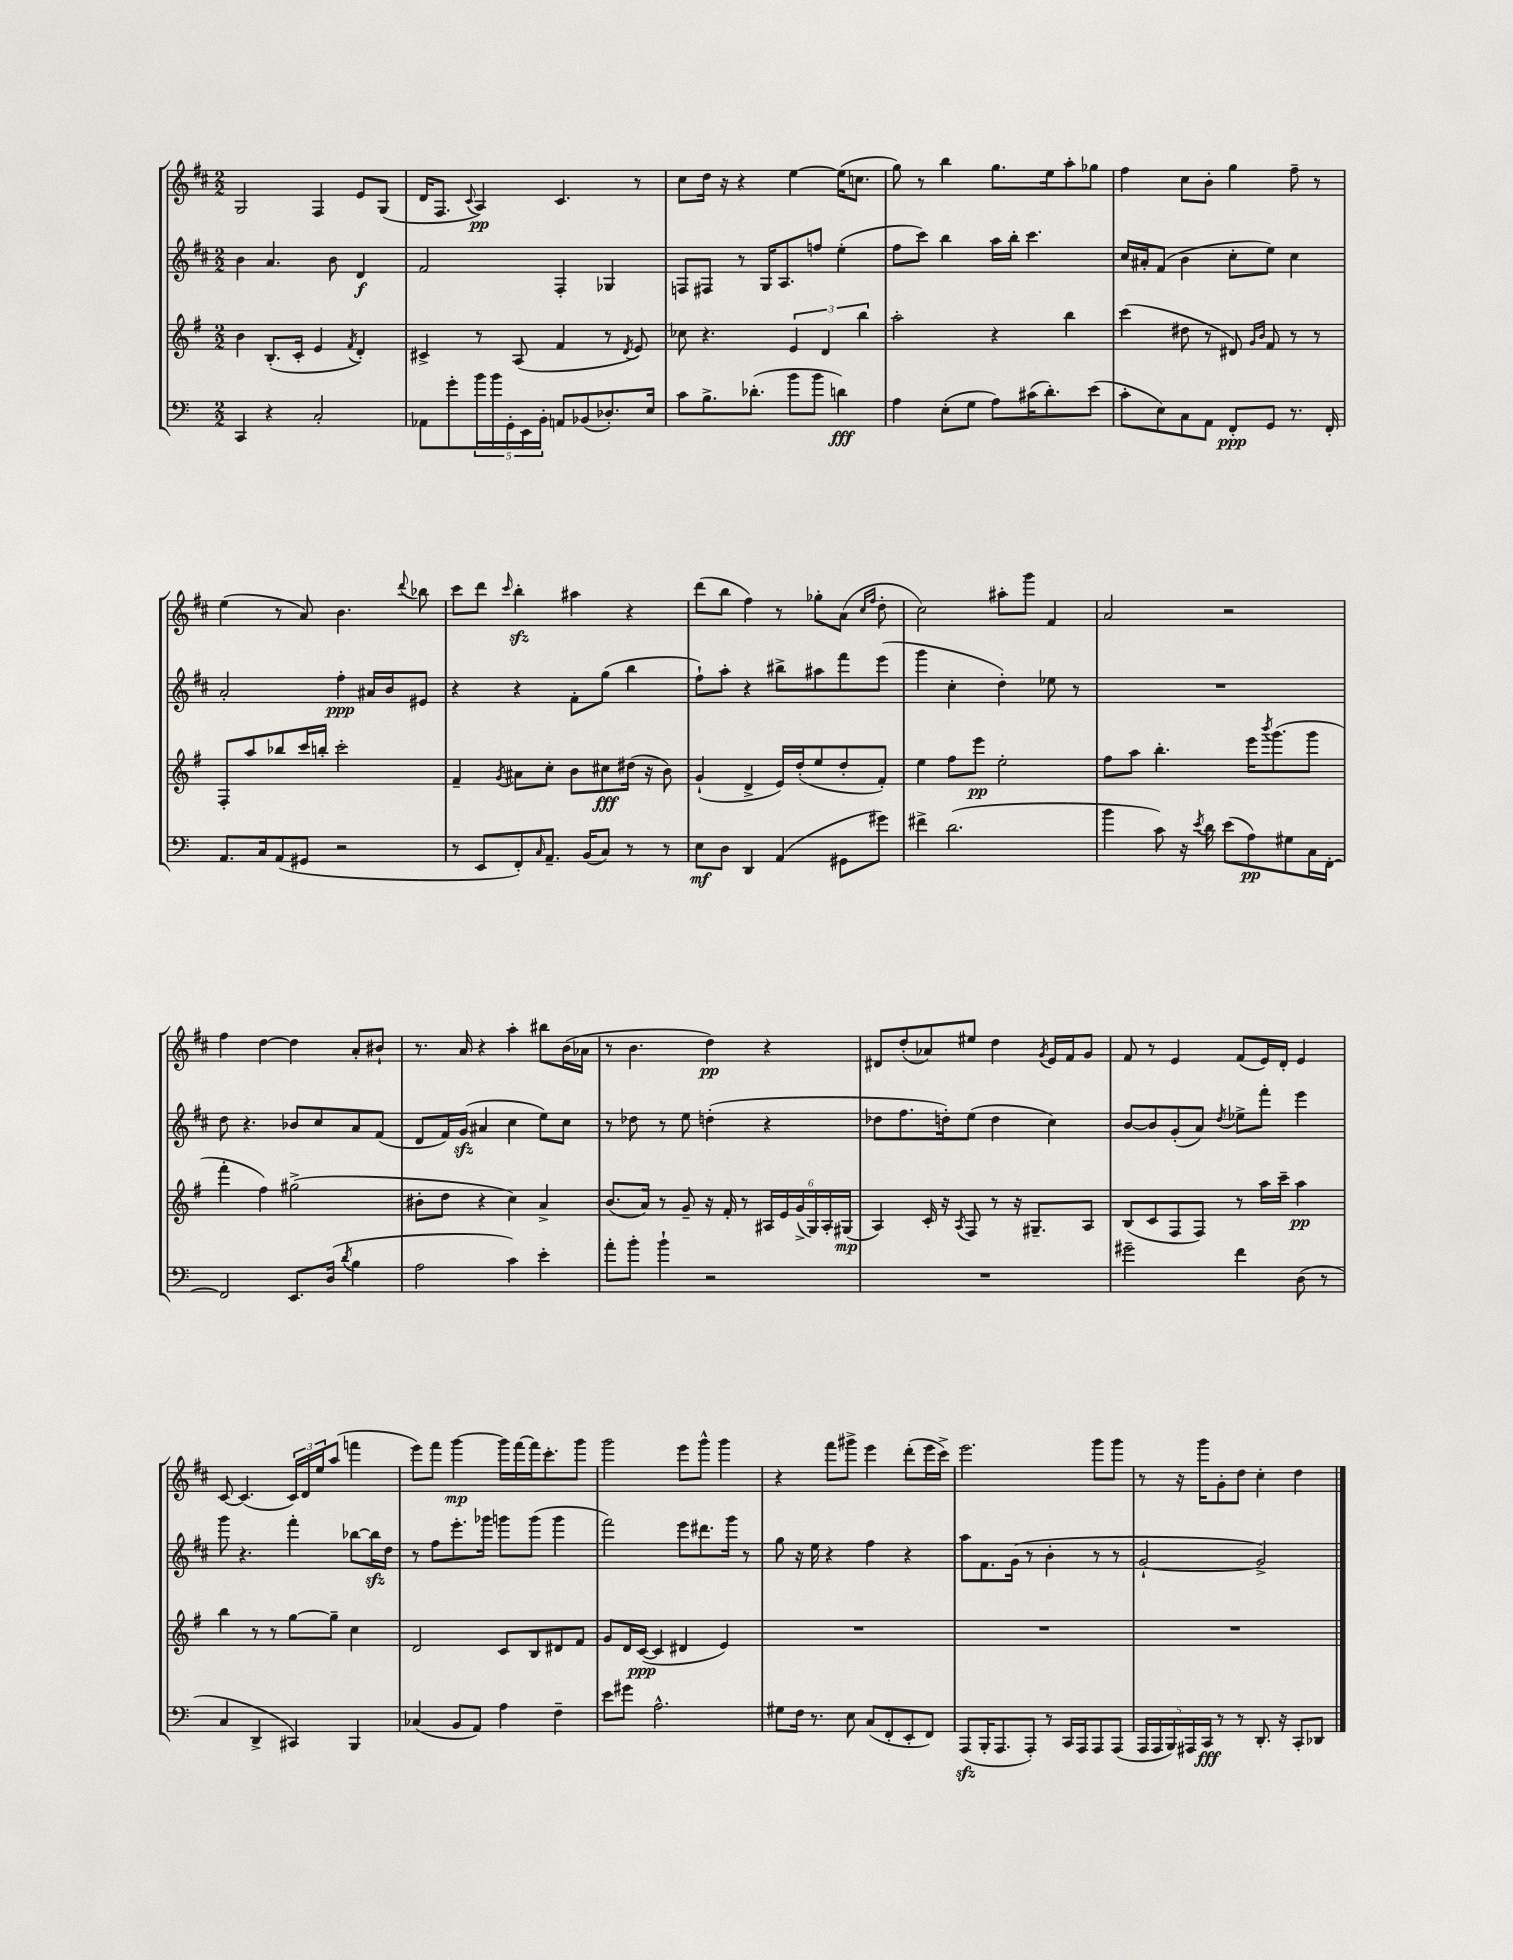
<<
\new StaffGroup <<
\new Staff = "s0" {
    \clef treble \key d \major \numericTimeSignature \time 2/2
    g2 fis4 e'8 g8( |
    d'16 fis8. \appoggiatura { cis'8 } a4\pp) cis'4. r8 |
    cis''8 d''16 r16 r4 e''4~ e''16( c''8. |
    g''8) r8 b''4 g''8. e''16 a''8-. ges''8 |
    fis''4 cis''8 b'8-. g''4 fis''8-- r8 |
    e''4( r8 a'8) b'4. \appoggiatura { d'''8 } bes''8 |
    cis'''8 d'''8 \grace { cis'''16 } b''4-.\sfz ais''4 r4 |
    d'''8( b''8 fis''4) r8 ges''8-. a'8( \grace { cis''16 fis''16 } d''8-. |
    cis''2) ais''8-. g'''8 fis'4 |
    a'2 r2 |
    fis''4 d''4~ d''4 a'8-. bis'8-! |
    r8. a'16 r4 a''4-. bis''8 b'16( aes'16 |
    r8 b'4. d''4\pp) r4 |
    dis'8 d''8-.( aes'8) eis''8 d''4 \acciaccatura { g'8 } e'16 fis'16 g'8 |
    fis'8 r8 e'4 fis'8( e'16) d'16-. e'4 |
    cis'8~ cis'4.( \tuplet 3/2 { cis'16) d'16 e''16 } a''8( f'''4 |
    e'''8) fis'''8 g'''4~\mp g'''16 fis'''16~ fis'''16 cis'''8.-. g'''8 |
    g'''2 e'''8 g'''8-^ g'''4 |
    r4 fis'''8 gis'''8-> e'''4 d'''8-.( e'''16 cis'''16->) |
    e'''2. g'''8 g'''8 |
    r8 r16 g'''16 g'8-. d''8 cis''4-. d''4 \bar "|." |
}
\new Staff = "s1" {
    \clef treble \key d \major \numericTimeSignature \time 2/2
    b'4 a'4. b'8 d'4\f |
    fis'2 fis4-. ges4 |
    f8 fis8 r8 g16 a8. f''8 e''4-.( |
    fis''8 cis'''8) b''4 a''16 b''16-. cis'''4. |
    cis''16 ais'16-. fis'8( b'4 cis''8-. e''8) cis''4 |
    a'2-. fis''4-.\ppp ais'16 b'16 eis'8 |
    r4 r4 fis'8-. g''8( b''4 |
    fis''8-!) a''8-. r4 bis''8-> ais''8 fis'''8 e'''8( |
    g'''4 cis''4-. d''4-.) ees''8 r8 |
    R1 |
    d''8 r4. bes'8 cis''8 a'8 fis'8( |
    d'8 fis'16) g'16\sfz( ais'4 cis''4 e''8) cis''8 |
    r8 des''8 r8 e''8 d''4-.( r4 |
    des''8 fis''8. d''16-.) e''8( d''4 cis''4) |
    b'8~ b'8 g'8-.( a'8) \acciaccatura { d''8 } ees''8-> fis'''8-. e'''4 |
    g'''8 r4. fis'''4-. bes''8~ bes''16\sfz d''16 |
    r8 fis''8 e'''8.-. ges'''16 g'''8 g'''8( g'''4 |
    fis'''2) e'''8 dis'''8. g'''16 r8 |
    g''8 r16 e''16 r4 fis''4 r4 |
    a''8 fis'8. g'16( r8 b'4-. r8 r8 |
    g'2~-! g'2->) \bar "|." |
}
\new Staff = "s2" {
    \clef treble \key g \major \numericTimeSignature \time 2/2
    b'4 b8.-.( c'16-. e'4 \acciaccatura { fis'8 } d'4-.) |
    cis'4-> r8 a8( fis'4 r8 \acciaccatura { d'8 } e'8) |
    ces''8 r4. \tuplet 3/2 { e'4 d'4 b''4 } |
    a''2-. r4 b''4 |
    c'''4( dis''8 r8 dis'8) \grace { g'16 b'16 } fis'8 r8 r8 |
    fis8-. a''8 bes''8 c'''16 b''16-. c'''2-. |
    fis'4-- \acciaccatura { g'8 } ais'8 c''8-. b'8 cis''8\fff dis''16( r16 b'8) |
    g'4-!( d'4-> e'16) d''16-.( e''8 d''8-. fis'8-.) |
    e''4 fis''8 e'''8\pp e''2-. |
    fis''8 a''8 b''4.-. e'''16 \acciaccatura { b'''8 } g'''8.( g'''8 |
    fis'''4-. fis''4) gis''2->( |
    bis'8-. d''8 r4 c''4) a'4-> |
    b'8.( a'16) r8 g'8-- r16 fis'16-. r8 \tuplet 6/4 { ais16 e'16 g'16->( g16) ais16-. gis16\mp( } |
    a4) c'16-. r16 \acciaccatura { a8 } fis8 r8 r16 gis8.-- a8 |
    b8( c'8 fis8 fis8) r8 a''16 c'''16-- a''4\pp |
    b''4 r8 r8 g''8~ g''8-- c''4 |
    d'2 c'8 b8 dis'8 fis'8 |
    g'8 d'16 c'16~\ppp( c'4 dis'4 e'4) |
    R1 |
    R1 |
    R1 \bar "|." |
}
\new Staff = "s3" {
    \clef bass \key c \major \numericTimeSignature \time 2/2
    c,4 r4 c2-. |
    aes,8 g'8-. \tuplet 5/4 { b'16 b'16 g,16-. e,16 b,16-. } a,8 bes,8( des8.-.) e16 |
    c'8 b8.-> des'8.-.( b'8 b'8 d'4\fff) |
    a4 e8-.( g8 a8) cis'16( d'8.-.) e'8( |
    c'8-. e8) c8 a,8 f,8-.\ppp g,8 r8. f,16-. |
    a,8. c16 a,8( gis,8 r2 |
    r8 e,8 f,8-.) \grace { c16 } a,8.-- b,16( c8) r8 r8 |
    e8\mf d8 d,4 a,4( gis,8 gis'8) |
    fis'4-> d'2.( |
    b'4 c'8) r16 \acciaccatura { e'8 } d'16 e'8( a8\pp) gis8 c16 f,16~-. |
    f,2 e,8. d16( \acciaccatura { d'8 } b4 |
    a2 c'4) e'4-. |
    a'8-. b'8-. b'4-! r2 |
    R1 |
    gis'2-- f'4 d8( r8 |
    c4 d,4-> cis,4) b,,4 |
    ces4( b,8 a,8) a4 f4-- |
    e'8 gis'8 a2.-^ |
    gis8 f16 r8. e8 c8( f,8-. e,8-. f,8) |
    a,,8\sfz( b,,16-. a,,8. a,,8-.) r8 c,16 a,,16 a,,8 a,,8( |
    \tuplet 5/4 { a,,16 a,,16 b,,16) ais,,16 c,16\fff } r8 r8 d,8.-. r16 c,8-. des,8 \bar "|." |
}
>>
>>
\layout { \context { \Score \remove "Bar_number_engraver" } }
